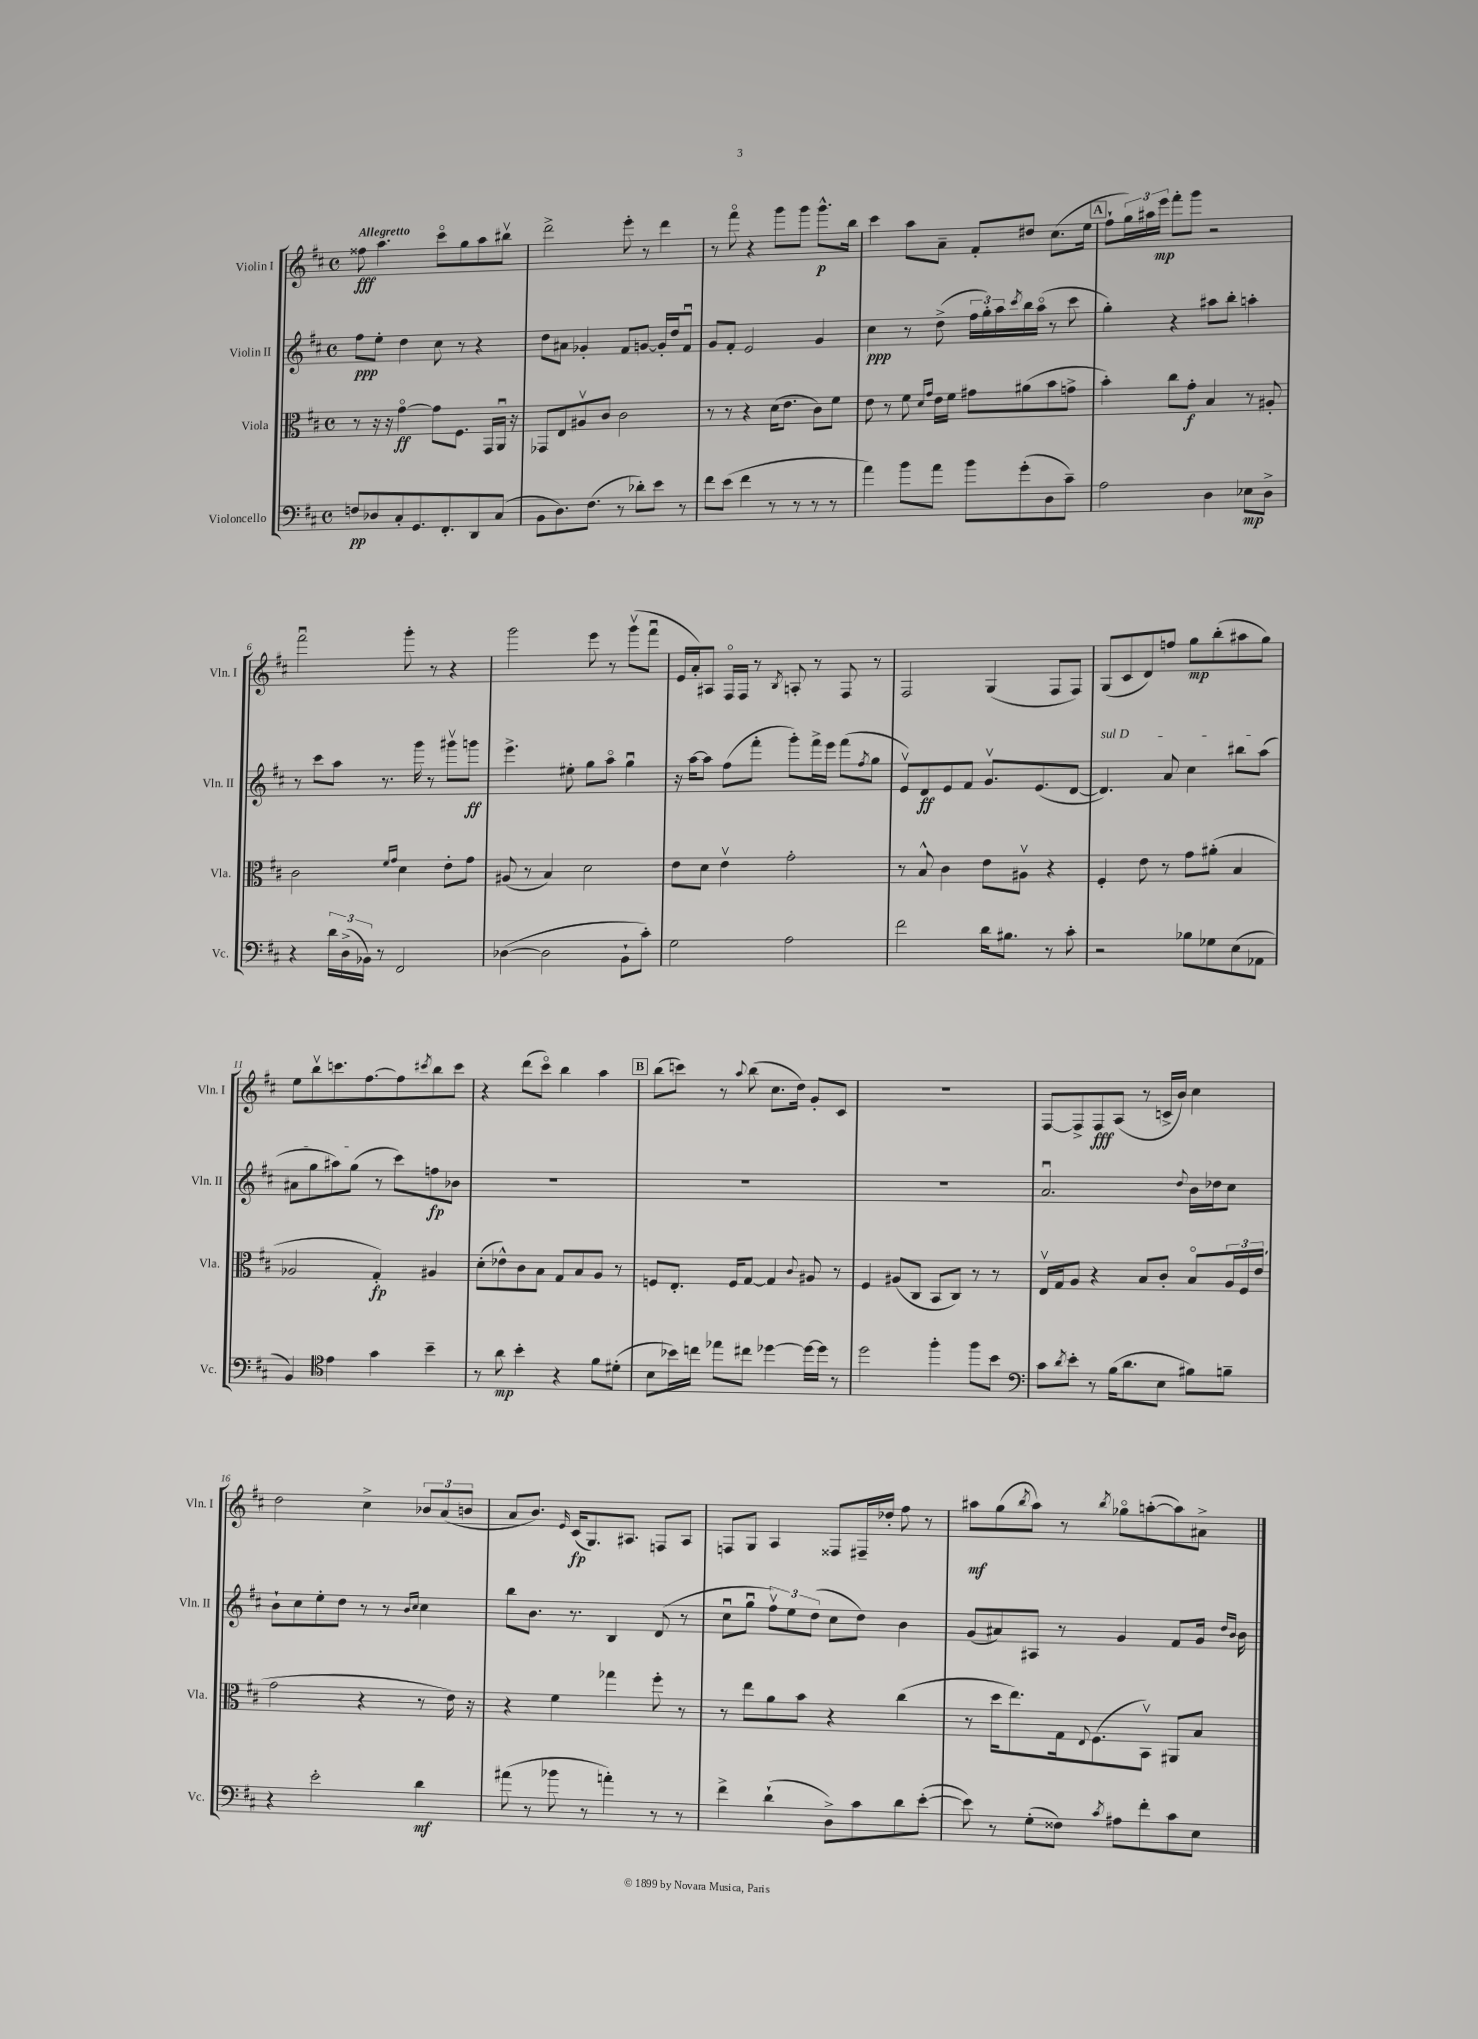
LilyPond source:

<<
\new StaffGroup <<
\new Staff = "s0" \with { instrumentName = "Violin I" shortInstrumentName = "Vln. I" } {
    \clef treble \key d \major \defaultTimeSignature \time 4/4 \tempo "Allegretto"
    fisis''8\fff a''4. cis'''8\flageolet g''8 a''8 bis''8\upbow |
    d'''2-> e'''8-. r8 d'''4 |
    r8 fis'''8\flageolet r4 g'''8 g'''8 g'''8.-^\p b''16 |
    cis'''4 a''8 a'8-- fis'8-. dis''8 cis''8.( e''16 |
    \mark \markup { \box "A" } fis''8-! \tuplet 3/2 { g''16) ais''16 e'''16\mp } fis'''8-. g'''8 r2 |
    fis'''2\downbow g'''8-. r8 r4 |
    g'''2 e'''8 r8 g'''8\upbow( fis'''8\downbow |
    e'16 a'16-.) ais8 fis16\flageolet fis16 r8 \acciaccatura { b8 } a8-. r8 fis8 r8 |
    fis2 g4( fis8 fis8) |
    g8( cis'8 d'8) f''8 g''8\mp b''8-.( ais''8 g''8) |
    e''8 b''8\upbow c'''8. fis''8.~ fis''8 \acciaccatura { cis'''8 } b''8 cis'''8 |
    r4 d'''8( cis'''8\flageolet) b''4 a''4 |
    \mark \markup { \box "B" } b''8( c'''8) r8 \appoggiatura { a''8 } b''8( cis''8. d''16) g'8-. cis'8 |
    R1 |
    fis8~ fis8-> fis8\fff a8( r8 c'16-> b'16) cis''4 |
    d''2 cis''4-> \tuplet 3/2 { bes'8 a'8( b'8 } |
    a'8 b'8.) \grace { e'16 } cis'16\fp( g8.) ais8. f8 ais8 |
    f8 g8 a4 fisis8 fis16-- des''16-. fis''8 r8 |
    ais''8\mf g''8( \acciaccatura { b''8 } ais''8) r8 \acciaccatura { b''8 } ges''8\flageolet a''8~-.( a''8) ais'8-> \bar "|." |
}
\new Staff = "s1" \with { instrumentName = "Violin II" shortInstrumentName = "Vln. II" } {
    \clef treble \key d \major \defaultTimeSignature \time 4/4
    fis''8\ppp e''8-. d''4 cis''8 r8 r4 |
    d''8 ais'8 ges'4-. fis'8 g'8~ g'16-. d''16 fis'8\downbow |
    g'8 fis'8-. e'2 g'4 |
    cis''4\ppp r8 d''8->( \tuplet 3/2 { fis''16 g''16-.) a''16 } \acciaccatura { cis'''8 } b''16 a''16\flageolet( r8 cis'''8 |
    \mark \markup { \box "A" } g''4-.) r4 ais''8 b''8-. a''4-. |
    r8 cis'''8 a''8 r8. g'''16 r8 gis'''8\upbow g'''8\ff |
    e'''4.-> eis''8-. g''8 a''8\flageolet g''4\downbow |
    r16 a''16~ a''8 fis''8( fis'''8-. g'''8-.) fis'''16-> e'''16 fis'''8( \acciaccatura { fis''8 } g''8 |
    e'8\upbow) d'8\ff e'8 fis'8 g'8.\upbow e'8.( d'8~ |
    \once \override TextSpanner.bound-details.left.text = \markup { \italic "sul D" } d'4.\startTextSpan) a'8 cis''4 bis''8 a''8( |
    ais'8 g''8 ais''8) g''8\stopTextSpan( r8 cis'''8) f''8\fp bes'8 |
    R1 |
    \mark \markup { \box "B" } R1 |
    R1 |
    a'2.\downbow \appoggiatura { d''8 } b'16 des''16 cis''8 |
    b'8-! cis''8 e''8-. d''8 r8 r8 \grace { b'16 cis''16 } cis''4 |
    b''8 b'8. r8. b4 d'8( r8 |
    cis''8\downbow g''8\downbow \tuplet 3/2 { fis''8\upbow) e''8 d''8( } cis''8 d''8) b'4 |
    g'8( ais'8) ais8 r8 g'4 fis'8 g'16 \grace { d''16 b'16 } b'16 \bar "|." |
}
\new Staff = "s2" \with { instrumentName = "Viola" shortInstrumentName = "Vla." } {
    \clef alto \key d \major \defaultTimeSignature \time 4/4
    r8 r16 r16 g'4~\flageolet\ff g'8 fis8. g,16 a,16\downbow r16 |
    ges,8 e8 ais8\upbow cis'8 cis'2 |
    r8 r8 r4 d'16( e'8. cis'8) fis'8 |
    e'8 r8 fis'8 \grace { d'16 g'16 } e'16 fis'16 gis'8 ais'8( b'8 g'8-> |
    \mark \markup { \box "A" } b'4-.) cis''8 g'8-.\f b4 r8 ais8-. |
    cis'2 \grace { fis'16 g'16 } d'4 e'8-. g'8 |
    ais8( r8 b4) d'2 |
    e'8 d'8 e'4\upbow g'2-. |
    r8 b8-^ cis'4 e'8 ais8\upbow r4 |
    fis4-. e'8 r8 g'8 ais'8-.( b4 |
    aes2 g4-.\fp) ais4 |
    d'8-.( ees'8-^) cis'8 b8 g8 b8 a8 r8 |
    \mark \markup { \box "B" } f8 e8.-. f16 g8~ g4 \appoggiatura { cis'8 } ais8 r8 |
    fis4 ais8( cis8 b,8 cis8) r8 r8 |
    e16\upbow g16 a8 r4 b8 cis'8-. b8\flageolet \tuplet 3/2 { a16 fis16 e'16( } |
    g'2 r4 r8 e'16) r16 |
    r4 fis'4 ges''4 fis''8-. r8 |
    r8 e''8 a'8 b'8 r4 cis''4( |
    r8 d''16 e''8.) g16 \appoggiatura { e8 } fis8.( b,8\upbow) ais,8 b8 \bar "|." |
}
\new Staff = "s3" \with { instrumentName = "Violoncello" shortInstrumentName = "Vc." } {
    \clef bass \key d \major \defaultTimeSignature \time 4/4
    f8\pp des8 cis8-. g,8. fis,8.-. d,8 cis8( |
    b,8 d8.) fis8.( r8 des'8-.) e'8 r8 |
    fis'8 e'8( fis'4 r8 r8 r8 r8 |
    a'4) b'8 a'8 b'8 g'8-.( d8 cis'8--) |
    \mark \markup { \box "A" } a2 d4 ees8\mp d8-> |
    r4 \tuplet 3/2 { d'16 d16->( bes,16) } r8 fis,2 |
    des4~( des2 b,8-! cis'8-.) |
    g2 a2 |
    fis'2 d'16 bis8. r8 cis'8-. |
    r2 bes8 ges8 e8( aes,8 |
    b,4) \clef tenor e'4 g'4 b'4-- |
    r8 a'8\mp b'4-. r4 fis'8 dis'8-.( |
    \mark \markup { \box "B" } b8 bes'16) c''16 ees''8 cis''8 des''4~ des''16~ des''16 r8 |
    d''2 fis''4-. fis''8 b'8 |
    \clef bass cis'8 \acciaccatura { d'8 } e'8-. r8 b16( d'8. e8 bis8) b8-- |
    r4 e'2-. d'4\mf |
    ais'8( r8 bes'8 r8 a'4-.) r8 r8 |
    fis'4-> d'4-!( d8->) cis'8 d'8 e'8~-.( |
    e'8) r8 g8-.( fisis8) \acciaccatura { cis'8 } ais8 fis'8-. cis'8 e8 \bar "|." |
}
>>
>>
